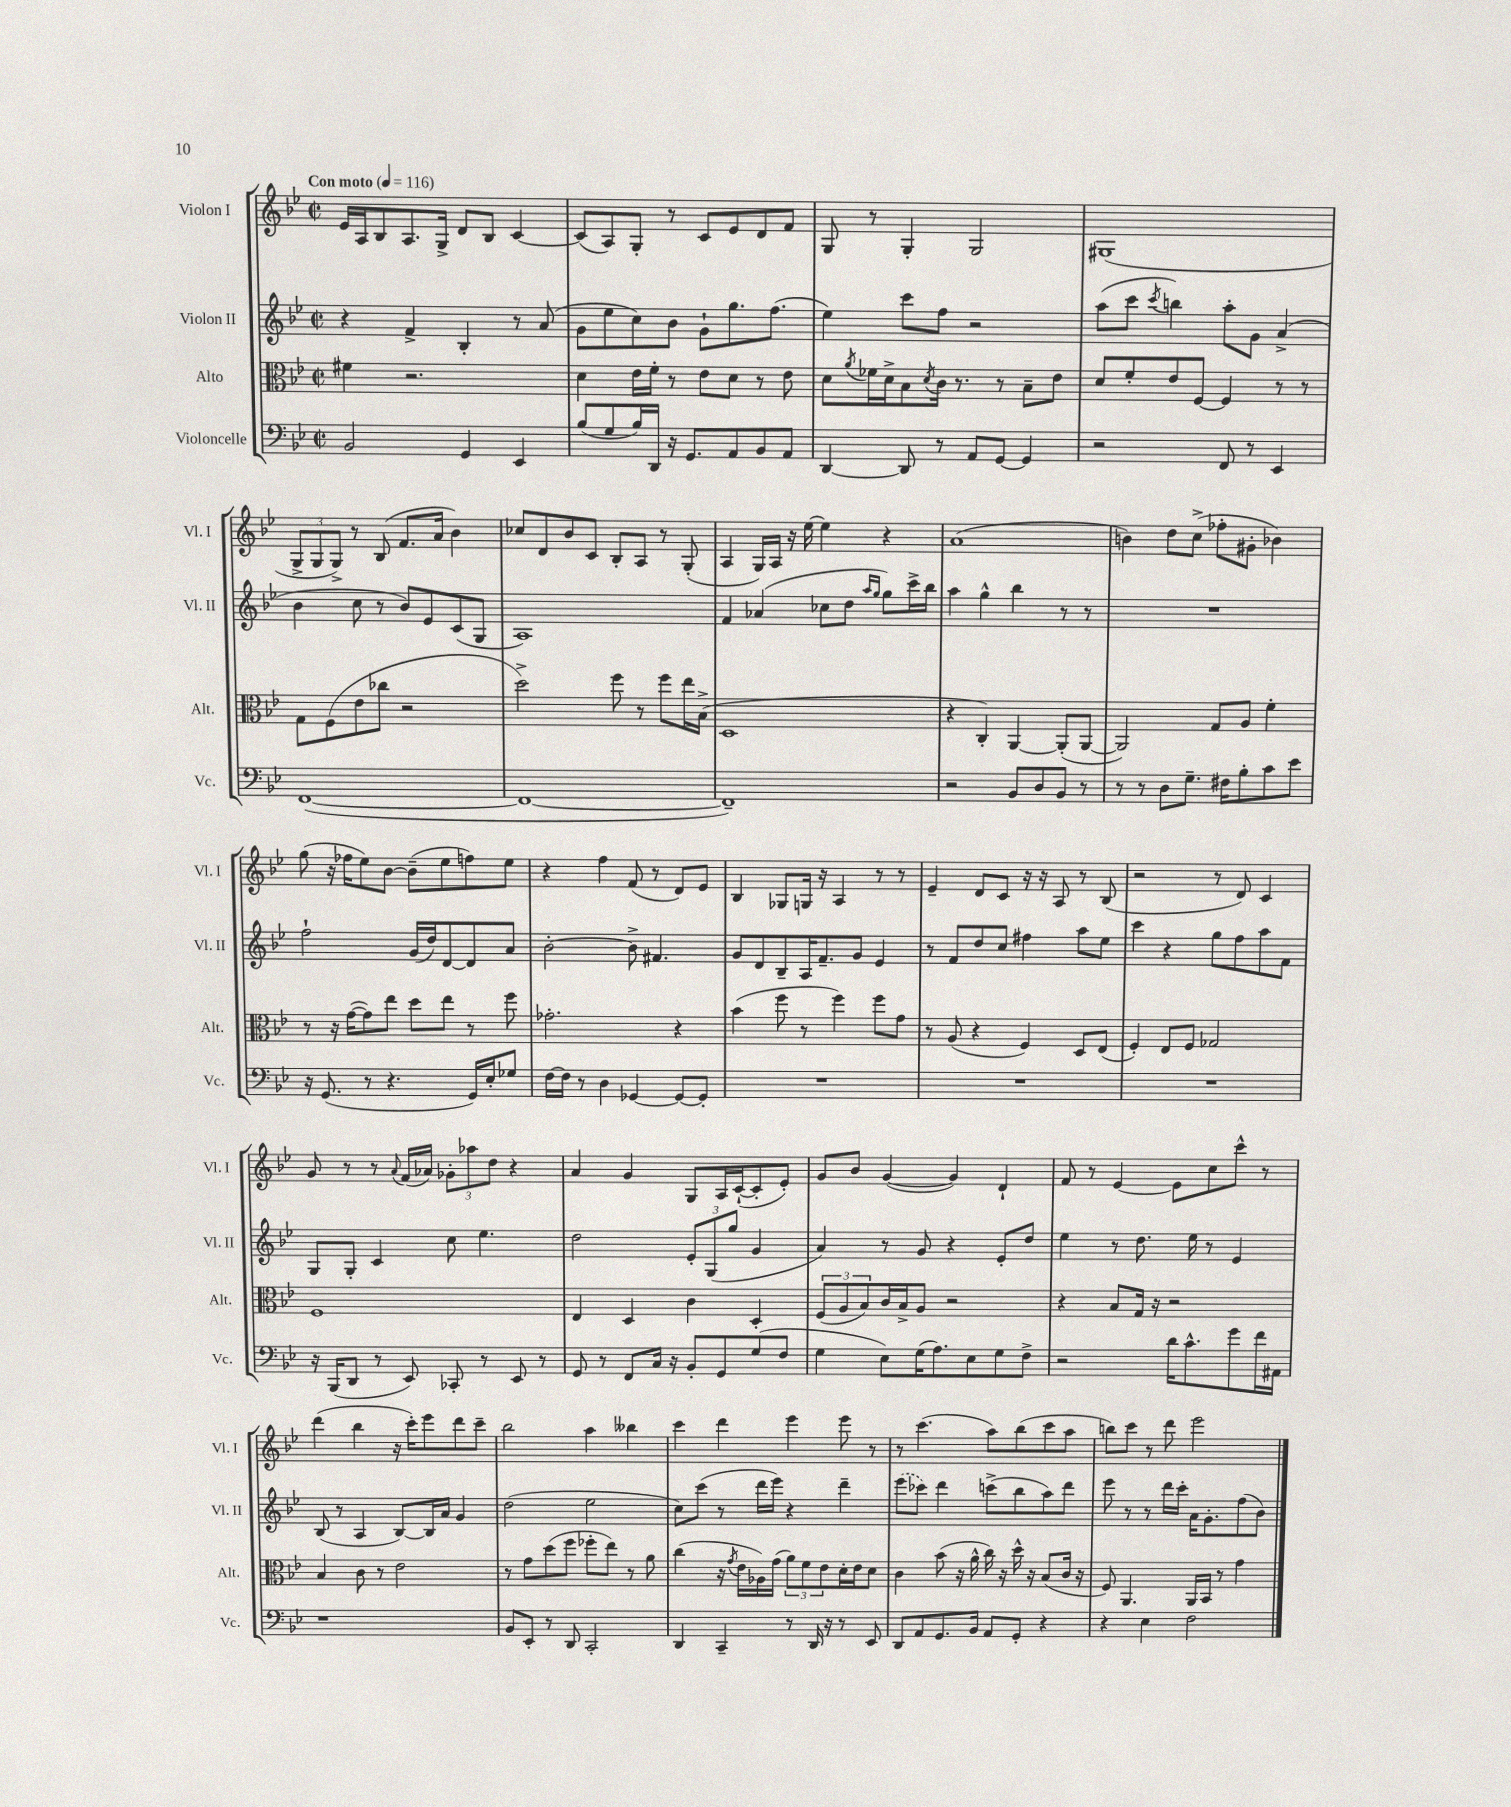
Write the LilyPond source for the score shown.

<<
\new StaffGroup <<
\new Staff = "s0" \with { instrumentName = "Violon I" shortInstrumentName = "Vl. I" } {
    \clef treble \key bes \major \defaultTimeSignature \time 2/2 \tempo "Con moto" 4 = 116
    ees'16 a16 bes8 a8. g16-> d'8 bes8 c'4~ |
    c'8( a8) g8-. r8 c'8 ees'8 d'8 f'8 |
    g8 r8 g4-. g2 |
    gis1( |
    \tuplet 3/2 { g8-> g8 g8->) } r8 bes8( f'8. a'16 bes'4) |
    ces''8 d'8 bes'8 c'8 bes8-. a8 r8 g8-.( |
    a4 g16) a16 r16 ees''16~ ees''4 r4 |
    a'1( |
    b'4) d''8 c''8->( fes''8-. gis'8-. bes'4) |
    g''8( r16 fes''16 ees''8) bes'8~ bes'8--( ees''8 f''8) ees''8 |
    r4 f''4 f'8( r8 d'8) ees'8 |
    bes4 ges8 g16 r16 a4 r8 r8 |
    ees'4-- d'8 c'8 r16 r16 a8 r8 bes8( |
    r2 r8 d'8) c'4 |
    g'8 r8 r8 \appoggiatura { a'8 } f'16( aes'16) \tuplet 3/2 { ges'8-. aes''8 d''8 } r4 |
    a'4 g'4 g8 a16 c'16~-!( c'8-. ees'8-.) |
    g'8 bes'8 g'4~( g'4) d'4-! |
    f'8 r8 ees'4~ ees'8 c''8 c'''8-^ r8 |
    d'''4( bes''4 r16 c'''16-.) ees'''8 d'''8 c'''8-- |
    bes''2 a''4 beses''4 |
    c'''4 d'''4 ees'''4 ees'''8 r8 |
    r8 c'''4.( a''8) bes''8( c'''8 a''8 |
    b''8) c'''8 r8 d'''8 ees'''2 \bar "|." |
}
\new Staff = "s1" \with { instrumentName = "Violon II" shortInstrumentName = "Vl. II" } {
    \clef treble \key bes \major \defaultTimeSignature \time 2/2
    r4 f'4-> bes4-. r8 a'8( |
    g'8 ees''8 c''8) bes'8 g'8-! g''8. f''8.( |
    ees''4) c'''8 f''8 r2 |
    a''8( c'''8 \acciaccatura { c'''8 } b''4) a''8-. g'8 a'4->( |
    bes'4 c''8 r8 bes'8) ees'8 c'8( g8 |
    a1) |
    f'4 aes'4( ces''8 d''8 \grace { a''16 g''16 } g''8) c'''16-> bes''16 |
    a''4 g''4-^ bes''4 r8 r8 |
    R1 |
    f''2-! g'16( d''16) d'8~ d'8 a'8 |
    bes'2~-. bes'8-> fis'4. |
    g'8 d'8 bes8-- a16 f'8.-- g'8 ees'4 |
    r8 f'8 d''8 c''8 fis''4 a''8 ees''8 |
    c'''4 r4 g''8 f''8 a''8 f'8 |
    g8 g8-. c'4 c''8 ees''4. |
    d''2 \tuplet 3/2 { ees'8-. g8( g''8 } g'4 |
    a'4) r8 g'8 r4 ees'8-. d''8 |
    ees''4 r8 d''8. ees''16 r8 ees'4 |
    bes8( r8 a4 bes8~) bes16 a'16 g'4 |
    d''2( ees''2 |
    c''8) c'''8( r8 d'''16 ees'''16) r4 d'''4-- |
    \once \slurDashed ees'''8( ces'''8) d'''4 c'''8->( bes''8 a''8) d'''8 |
    ees'''8 r8 r8 d'''16 c'''16-. a'16 g'8.-. f''8( bes'8) \bar "|." |
}
\new Staff = "s2" \with { instrumentName = "Alto" shortInstrumentName = "Alt." } {
    \clef alto \key bes \major \defaultTimeSignature \time 2/2
    fis'4 r2. |
    d'4 ees'16 f'16-. r8 ees'8 d'8 r8 ees'8 |
    d'8 \acciaccatura { a'8 } fes'16 d'16-> bes8 \acciaccatura { d'8 } c'16 r8. r8 bes8-- ees'8 |
    d'8 f'8-. ees'8 f8~ f4 r8 r8 |
    g8 f8( ees'8 ces''8 r2 |
    d''2->) f''8 r8 f''8 ees''16 bes16->( |
    d1 |
    r4 c4-.) a,4~ a,8-.( a,8~ |
    a,2) g8 a8 f'4-. |
    r8 r16 g'16~( g'8) ees''8 d''8 ees''8 r8 f''8 |
    ges'2.-. r4 |
    bes'4( f''8 r8 f''4) f''8 g'8 |
    r8 a8( r4 f4) d8 ees8( |
    f4-.) ees8 f8 ges2 |
    f1 |
    ees4 d4 c'4 d4-. |
    \tuplet 3/2 { f8( a8 bes8) } c'16 bes16-> a8 r2 |
    r4 bes8 g16 r16 r2 |
    bes4 c'8 r8 ees'2 |
    r8 g'8 d''8( f''8 fes''8-. ees''8) r8 a'8 |
    c''4( r16 \acciaccatura { g'8 } ees'16 aes16) g'16( \tuplet 3/2 { a'8) f'8 ees'8 } d'16-. ees'16 d'8 |
    c'4 bes'8( r16 a'16-^ c''16) r16 d''16-^ r16 bes8( c'16 r16 |
    f8) a,4. a,16 bes,16 r8 g'4 \bar "|." |
}
\new Staff = "s3" \with { instrumentName = "Violoncelle" shortInstrumentName = "Vc." } {
    \clef bass \key bes \major \defaultTimeSignature \time 2/2
    bes,2 g,4 ees,4 |
    bes8( g8 bes16) d,16 r16 g,8. a,8 bes,8 a,8 |
    d,4~ d,8 r8 a,8 g,8~ g,4 |
    r2 f,8 r8 ees,4 |
    f,1~( |
    f,1~ |
    f,1--) |
    r2 bes,8 d8 bes,8 r8 |
    r8 r8 d8 g8.-- fis16 bes8-. c'8 ees'8 |
    r16 g,8.( r8 r4. g,16) ees16-. ges8 |
    f16~ f16 r8 d4 ges,4~ ges,8~ ges,8-. |
    R1 |
    R1 |
    R1 |
    r16 bes,,16( d,8 r8 ees,8) ces,8-. r8 ees,8 r8 |
    g,8 r8 f,8 c16 r16 bes,8-. g,8 g8( f8 |
    g4 ees8) g16( a8.) ees8 g8 f8-> |
    r2 d'16 c'8.-^ g'8 f'16 ais,16 |
    r1 |
    bes,8 ees,8-. r8 d,8 c,2-. |
    d,4 c,4-- r8 d,16 r16 r8 ees,8 |
    d,8 a,8 g,8. bes,16 a,8 g,8-. r4 |
    r4 ees4 f2 \bar "|." |
}
>>
>>
\layout { \context { \Score \remove "Bar_number_engraver" } }
